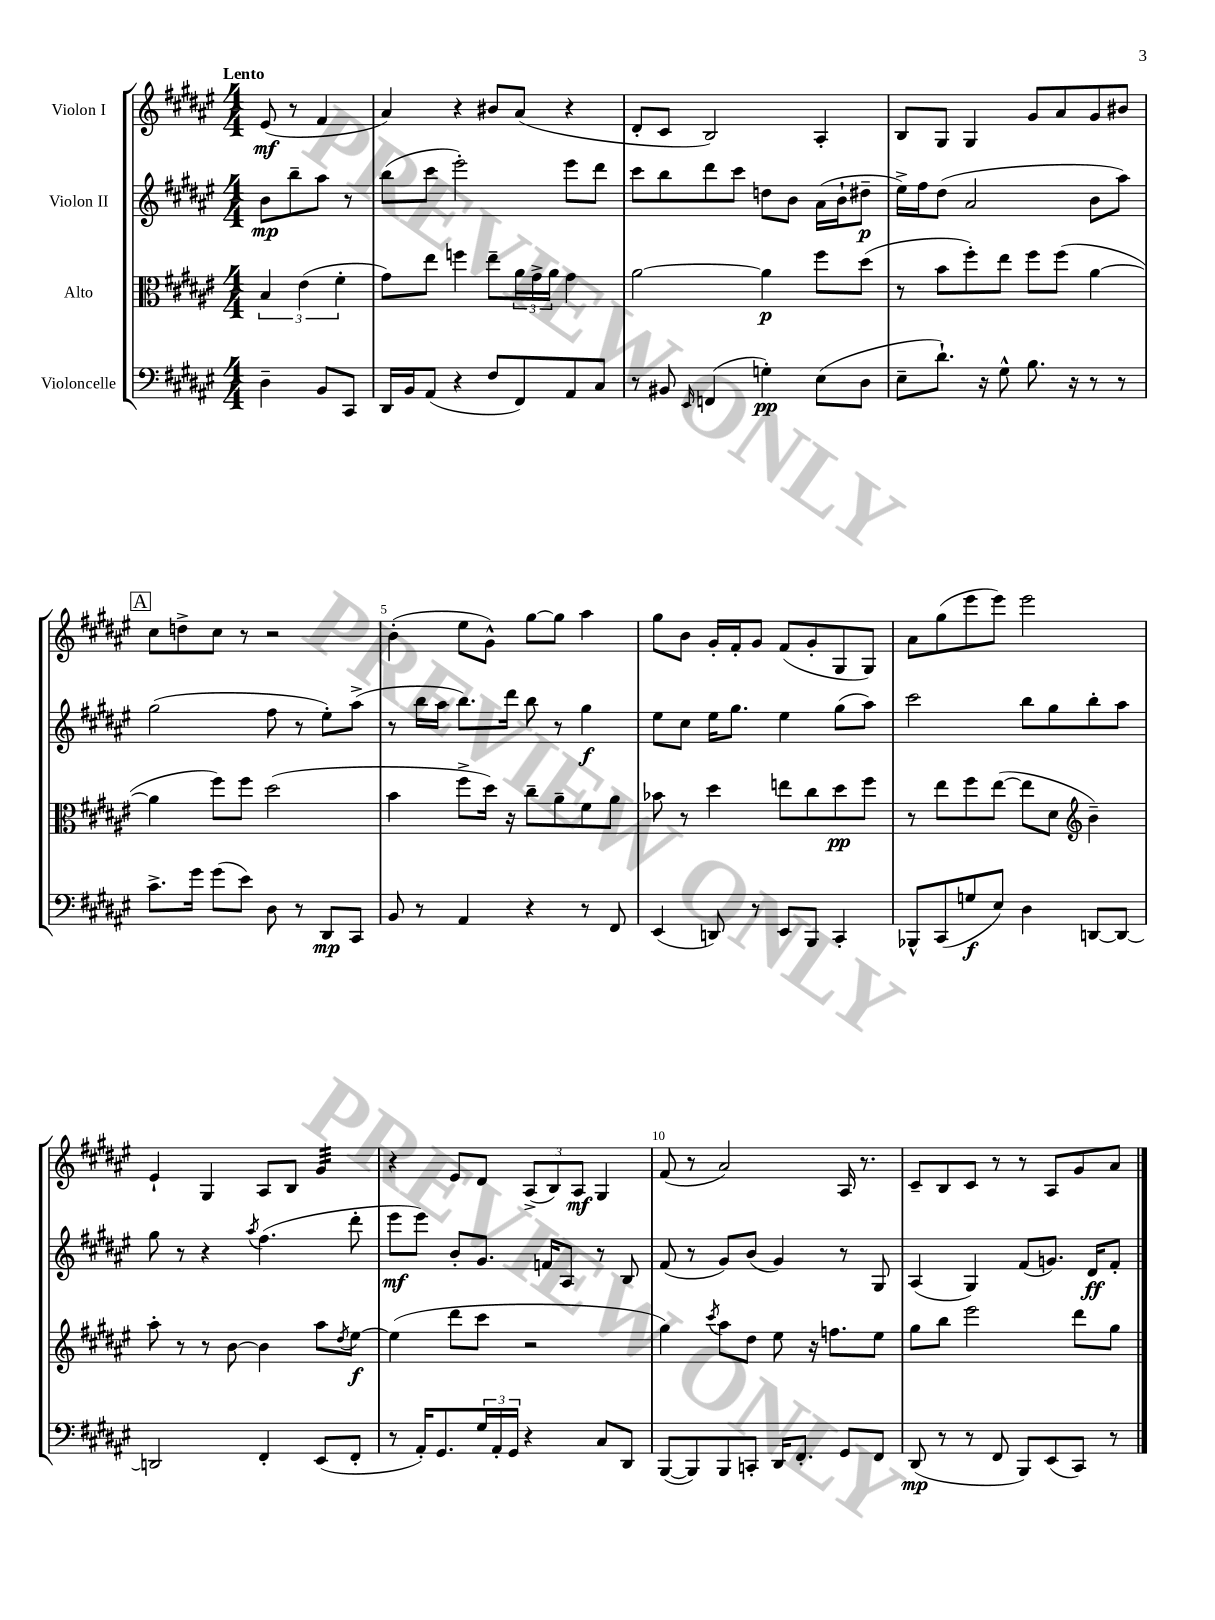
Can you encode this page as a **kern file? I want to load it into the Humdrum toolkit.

**kern	**dynam	**kern	**dynam	**kern	**dynam	**kern	**dynam
*part4	*part4	*part3	*part3	*part2	*part2	*part1	*part1
*staff4	*staff4	*staff3	*staff3	*staff2	*staff2	*staff1	*staff1
*I"Violoncelle	*	*I"Alto	*	*I"Violon II	*	*I"Violon I	*
*clefF4	*	*clefC3	*	*clefG2	*	*clefG2	*
*k[f#c#g#d#a#e#]	*	*k[f#c#g#d#a#e#]	*	*k[f#c#g#d#a#e#]	*	*k[f#c#g#d#a#e#]	*
*M4/4	*	*M4/4	*	*M4/4	*	*M4/4	*
=	=	=	=	=	=	=	=
!	!	!	!	!	!	!LO:TX:a:B:t=Lento	!
4D#~\	.	6B/	.	8b\L	mp	(8e#/	mf
.	.	.	.	8bb~\	.	8r	.
.	.	(6e#\	.	.	.	.	.
8BB/L	.	.	.	8aa#\J	.	4f#/	.
.	.	6f#'\	.	.	.	.	.
8CC#/J	.	.	.	8r	.	.	.
=1	=1	=1	=1	=1	=1	=1	=1
16DD#/LL	.	8g#\L)	.	(8bb\L	.	4a#/)	.
16BB/J	.	.	.	.	.	.	.
(8AA#/J	.	8ee#\J	.	8ccc#\J	.	.	.
4r	.	4ffn\	.	2eee#'\)	.	4r	.
8F#/L	.	8ee#~\L	.	.	.	8b#X/L	.
8FF#/)	.	24a#\L	.	.	.	(8a#/J	.
.	.	24g#^\	.	.	.	.	.
.	.	24a#\JJ	.	.	.	.	.
8AA#/	.	4g#\	.	8eee#\L	.	4r	.
8C#/J	.	.	.	8ddd#\J	.	.	.
=2	=2	=2	=2	=2	=2	=2	=2
8r	.	[2a#\	.	8ccc#\L	.	8d#'/L	.
8BB#X/	.	.	.	8bb\	.	8c#/J	.
16qqEE#/	.	.	.	.	.	.	.
(4FFn/	.	.	.	8ddd#\	.	2B/)	.
.	.	.	.	8ccc#\J	.	.	.
4Gn'\)	pp	4a#\]	p	8ddn\L	.	.	.
.	.	.	.	8b\J	.	.	.
(8E#\L	.	8ff#\L	.	(16a#\LL	.	4A#'/	.
.	.	.	.	16b`\J	.	.	.
8D#\J	.	(8dd#\J	.	8dd#X~\J	p	.	.
=3	=3	=3	=3	=3	=3	=3	=3
8E#~\L	.	8r	.	16ee#^\LL)	.	8B/L	.
.	.	.	.	16ff#\J	.	.	.
8.d#`\J)	.	8b\L	.	(8dd#\J	.	8G#/J	.
.	.	8ff#'\)	.	2a#/	.	4G#/	.
16r	.	.	.	.	.	.	.
8G#^^\	.	8ee#\J	.	.	.	.	.
8.B\	.	8ff#\L	.	.	.	8g#/L	.
.	.	(8ff#\J	.	.	.	8a#/	.
16r	.	.	.	.	.	.	.
8r	.	[4a#\	.	8b\L	.	8g#/	.
8r	.	.	.	8aa#\J)	.	8b#X/J	.
!!LO:LB:g=z
!!LO:REH:place=s1:t=A
=4	=4	=4	=4	=4	=4	=4	=4
8.c#^\L	.	4a#\]	.	(2gg#\	.	8cc#\L	.
.	.	.	.	.	.	8ddn^\	.
16g#\Jk	.	.	.	.	.	.	.
(8g#\L	.	8ff#\L)	.	.	.	8cc#\J	.
8e#\J)	.	8ff#\J	.	.	.	8r	.
8D#\	.	(2dd#\	.	8ff#\	.	2r	.
8r	.	.	.	8r	.	.	.
8DD#/L	mp	.	.	8ee#'\L)	.	.	.
8CC#/J	.	.	.	(8aa#^\J	.	.	.
=5	=5	=5	=5	=5	=5	=5	=5
8BB/	.	4b\	.	8r	.	(4b'\	.
8r	.	.	.	16bb\LL	.	.	.
.	.	.	.	16aa#\JJ	.	.	.
4AA#/	.	8ff#^\L	.	8.bb\L)	.	8ee#\L	.
.	.	16dd#\Jk)	.	.	.	8g#^^\J)	.
.	.	16r	.	16ddd#\Jk	.	.	.
4r	.	8cc#~\L	.	8bb\	.	[8gg#\L	.
.	.	8a#~\	.	8r	.	8gg#\J]	.
8r	.	8f#\	.	4gg#\	f	4aa#\	.
8FF#/	.	8a#\J	.	.	.	.	.
=6	=6	=6	=6	=6	=6	=6	=6
(4EE#/	.	8b-X\	.	8ee#\L	.	8gg#\L	.
.	.	8r	.	8cc#\J	.	8b\J	.
8DDn/)	.	4dd#\	.	16ee#\KL	.	16g#'/LL	.
.	.	.	.	8.gg#\J	.	16f#'/J	.
8r	.	.	.	.	.	8g#/J	.
8EE#/L	.	8een\L	.	4ee#\	.	(8f#/L	.
8BBB/J	.	8cc#\	.	.	.	8g#'/	.
4CC#'/	.	8dd#\	pp	(8gg#\L	.	8G#/	.
.	.	8ff#\J	.	8aa#\J)	.	8G#/J)	.
=7	=7	=7	=7	=7	=7	=7	=7
8BBB-X^^/L	.	8r	.	2ccc#\	.	8a#\L	.
(8CC#/	.	8ee#\L	.	.	.	(8gg#\	.
8Gn/	f	8ff#\	.	.	.	8eee#\	.
8E#/J)	.	([8ee#\J	.	.	.	8eee#\J)	.
4D#\	.	8ee#\L]	.	8bb\L	.	2eee#\	.
.	.	8d#\J	.	8gg#\	.	.	.
*	*	*clefG2	*	*	*	*	*
[8DDn/L	.	4b~\)	.	8bb'\	.	.	.
8DD/J_	.	.	.	8aa#\J	.	.	.
!!LO:LB:g=z
=8	=8	=8	=8	=8	=8	=8	=8
2DDn/]	.	8aa#'\	.	8gg#\	.	4e#`/	.
.	.	8r	.	8r	.	.	.
.	.	8r	.	4r	.	4G#/	.
.	.	[8b\	.	.	.	.	.
.	.	.	.	8qaa#/	.	.	.
4FF#'/	.	4b\]	.	(4.ff#\	.	8A#/L	.
.	.	.	.	.	.	8B/J	.
*	*	*	*	*	*	*tremolo	*
(8EE#/L	.	8aa#\L	.	.	.	32g#/LLL	.
.	.	.	.	.	.	32g#/	.
.	.	.	.	.	.	32g#/	.
.	.	.	.	.	.	32g#/	.
.	.	8qdd#/	.	.	.	.	.
8FF#'/J	.	[8ee#\J	f	8ddd#'\	.	32g#/	.
.	.	.	.	.	.	32g#/	.
.	.	.	.	.	.	32g#/	.
.	.	.	.	.	.	32g#/JJJ	.
*	*	*	*	*	*	*Xtremolo	*
=9	=9	=9	=9	=9	=9	=9	=9
8r	.	(4ee#\]	.	8eee#\L	mf	4r	.
16AA#'/KL)	.	.	.	8eee#\J)	.	.	.
8.GG#/	.	.	.	.	.	.	.
.	.	8ddd#\L	.	8b'/L	.	8e#/L	.
24G#/L	.	8ccc#\J	.	8.g#/J	.	8d#/J	.
24AA#'/	.	.	.	.	.	.	.
24GG#/JJ	.	.	.	.	.	.	.
4r	.	2r	.	.	.	(12A#^/L	.
.	.	.	.	16fn/KL	.	.	.
.	.	.	.	.	.	12B/)	.
.	.	.	.	8A#/J	.	.	.
.	.	.	.	.	.	12A#/J	mf
8C#/L	.	.	.	8r	.	4G#/	.
8DD#/J	.	.	.	8B/	.	.	.
=10	=10	=10	=10	=10	=10	=10	=10
([8BBB/L	.	4gg#\)	.	(8f#/	.	(8f#/	.
8BBB/])	.	.	.	8r	.	8r	.
.	.	8qccc#/	.	.	.	.	.
8BBB/	.	8aa#\L	.	8g#/L)	.	2a#/)	.
8CCn'/J	.	8dd#\J	.	(8b/J	.	.	.
16DD#/KL	.	8ee#\	.	4g#/)	.	.	.
8.FF#'/J	.	.	.	.	.	.	.
.	.	16r	.	.	.	.	.
.	.	8.ffn\L	.	.	.	.	.
8GG#/L	.	.	.	8r	.	16A#/	.
.	.	.	.	.	.	8.r	.
8FF#/J	.	8ee#\J	.	8G#/	.	.	.
=11	=11	=11	=11	=11	=11	=11	=11
(8DD#/	mp	8gg#\L	.	(4A#/	.	8c#~/L	.
8r	.	8bb\J	.	.	.	8B/	.
8r	.	2eee#\	.	4G#/)	.	8c#/J	.
8FF#/	.	.	.	.	.	8r	.
8BBB/L)	.	.	.	(8f#/L	.	8r	.
(8EE#/	.	.	.	8.gn/J)	.	8A#/L	.
8CC#/J)	.	8ddd#\L	.	.	.	8g#/	.
.	.	.	.	16d#/KL	ff	.	.
8r	.	8gg#\J	.	8f#'/J	.	8a#/J	.
==	==	==	==	==	==	==	==
*-	*-	*-	*-	*-	*-	*-	*-
